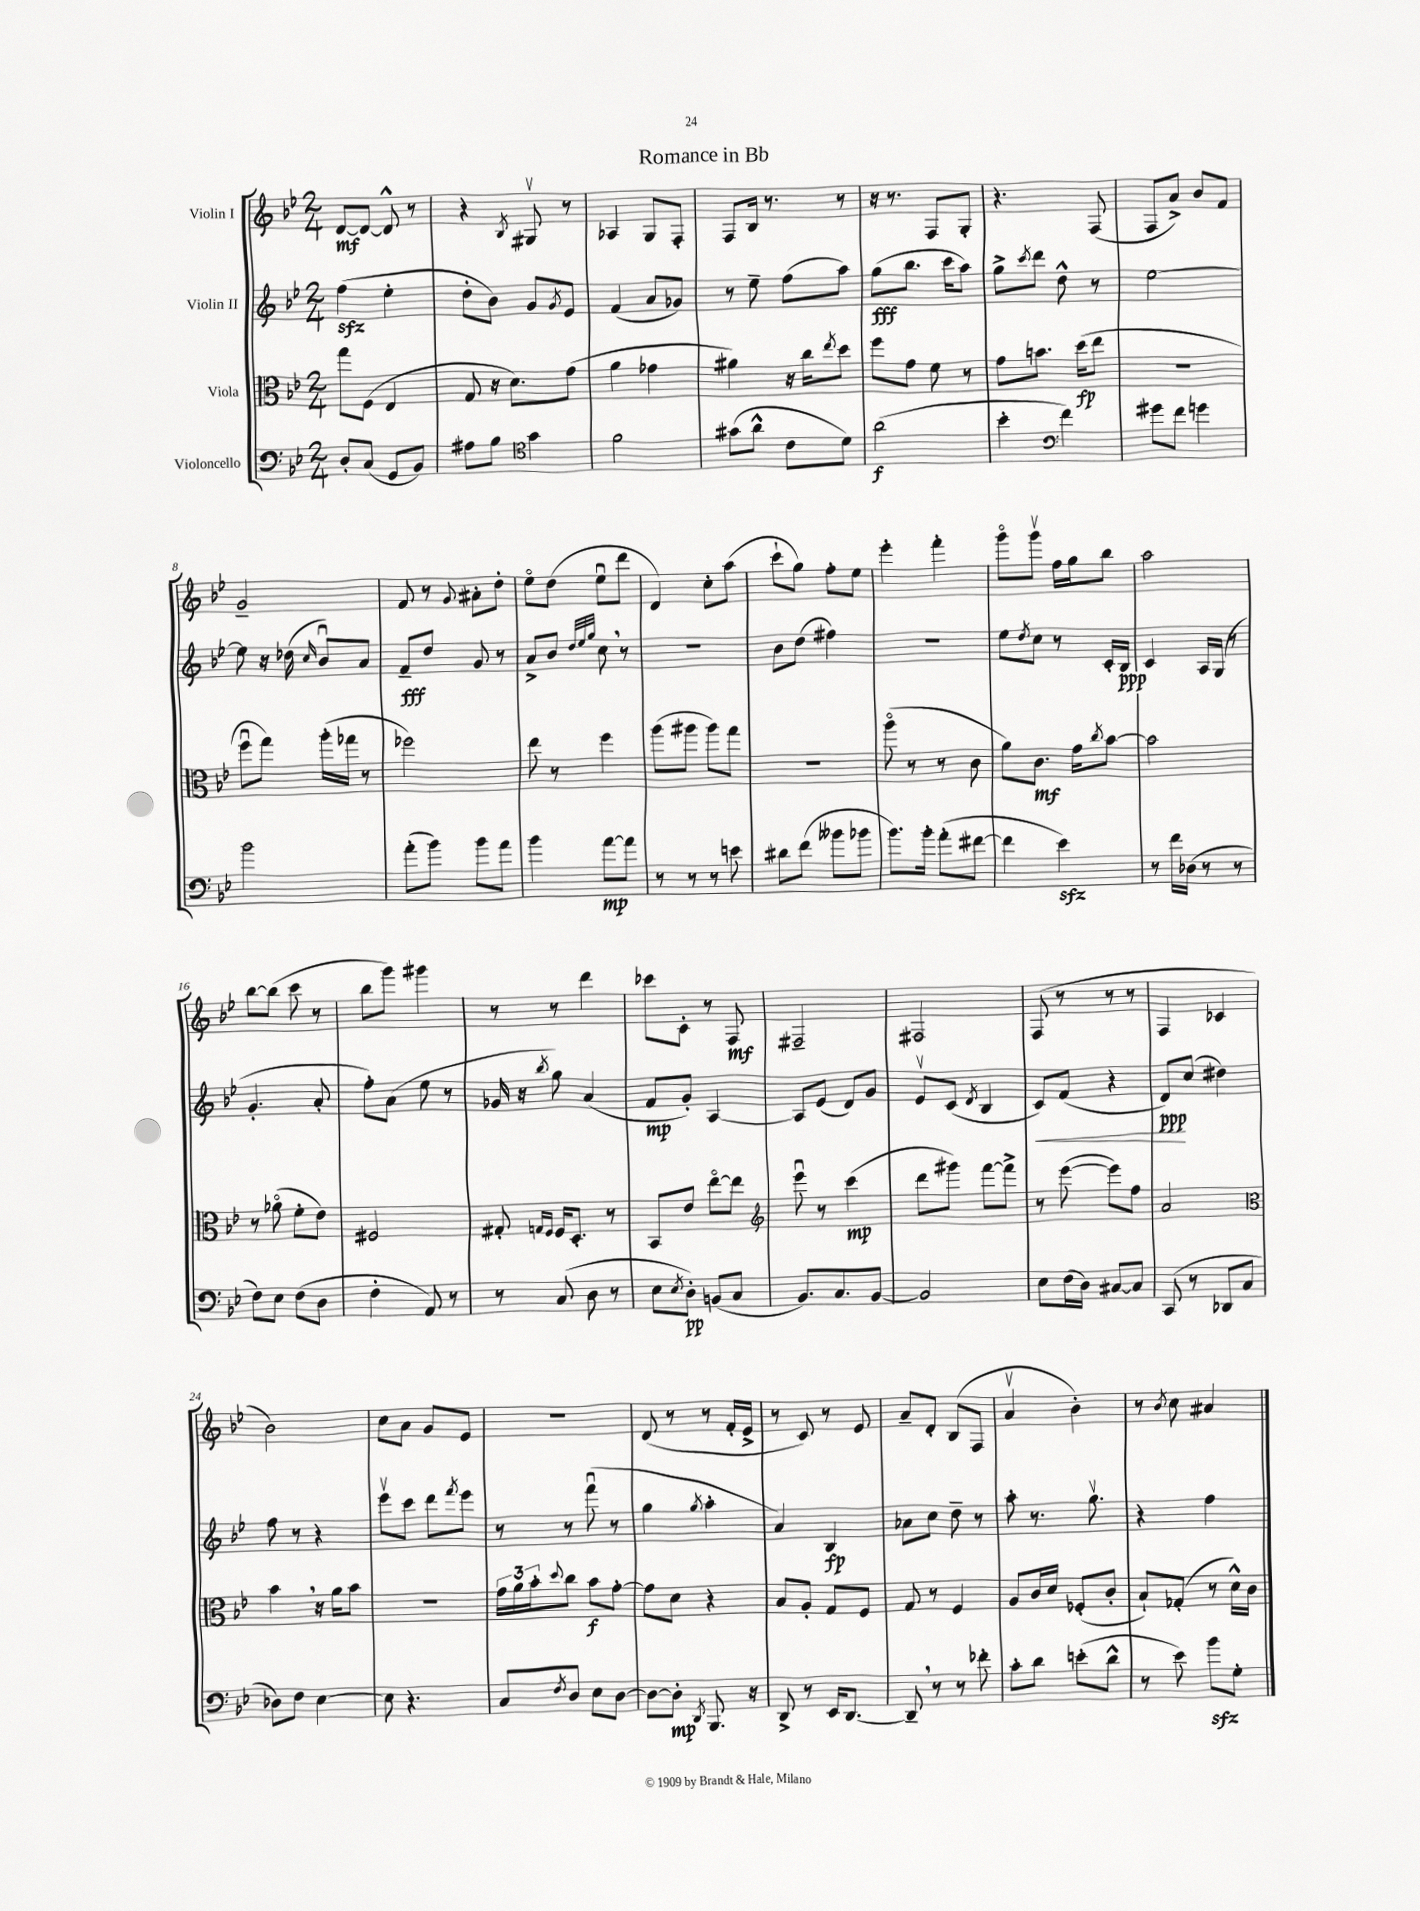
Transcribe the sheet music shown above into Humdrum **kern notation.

**kern	**kern	**kern	**kern
*staff4	*staff3	*staff2	*staff1
*clefF4	*clefC3	*clefG2	*clefG2
*k[b-e-]	*k[b-e-]	*k[b-e-]	*k[b-e-]
*M2/4	*M2/4	*M2/4	*M2/4
8D'	8gg	(4ff	[8d
(8C	(8F	.	8d_
8GG	4E-	4ee-'	8d^^]
8BB-)	.	.	8r
=	=	=	=
8A#	8G	8dd'	4r
8B-	16r	8b-)	.
.	8.d)	.	.
*clefC4	*	*	*
.	.	.	8qB-
4g	.	8g	8G#v
.	.	8qg	.
.	(8g	8e-	8r
=	=	=	=
2f	4a	(4f	4A-
.	4g-	8a	8G
.	.	8g-)	8F'
=	=	=	=
(8g#	4a#)	8r	8F
8a^^	.	8ee-~	16B-
.	.	.	8.r
8c	16r	(8ff	.
.	16cc	.	.
.	8qee-	.	.
8d)	8dd	8aa)	8r
=	=	=	=
(2a	8ff	(8gg	16r
.	.	.	8.r
.	8g	8.bb-	.
.	8f	.	8F
.	.	16ccc	.
.	8r	8aa)	8G'
=	=	=	=
4b-'	8g	8gg^	4.r
.	.	8qccc	.
.	8.b	8ddd	.
*clefF4	*	*	*
4f)	.	8dd^^	.
.	(16dd	.	.
.	8ee-	8r	(8F
=	=	=	=
8g#	2r	[2ee-	8F
8f	.	.	8a^)
4g	.	.	8b-
.	.	.	8f
=	=	=	=
2b-	8ffu	8ee-]	2g~
.	8gg)	16r	.
.	.	(16dd-	.
.	.	16qqcc	.
.	(16aa'	8b-u)	.
.	16gg-	.	.
.	8r	8a	.
=	=	=	=
(8a'	2ff-)	8f~	8f
8b-)	.	8dd	8r
.	.	.	8qqg
8b-	.	8g	8a#'
8a	.	8r	8dd'
=	=	=	=
4b-	8ee-	8a^	8ee-o
.	8r	8b-	(8dd
.	.	32qqdd	.
.	.	32qqee-	.
.	.	32qqgg	.
[8a	4ff	8cc	8ee-u
8a]	.	8r	8ddd
=	=	=	=
8r	(8aa	2r	4d)
8r	8aa#	.	.
8r	8aa#)	.	8cc'
8e	8gg	.	(8aa
=	=	=	=
8d#	2r	8b-	8ccc`
(8f	.	(8dd	8gg)
8b--	.	4ff#)	8ff'
8b-	.	.	8ee-
=	=	=	=
8.b-)	(8aao	2r	4eee-'
.	8r	.	.
16b-'	.	.	.
(8a'	8r	.	4fff'
[8f#	8c	.	.
=	=	=	=
4f#]	8a)	8ee-	8gggo
.	.	8qdd	.
.	8.c	8cc	8gggv
4e-)	.	8r	16ff
.	16g	.	16gg
.	8qcc	.	.
.	[8b-	16c'	8bb-
.	.	16B-	.
=	=	=	=
8r	2b-]	4c	2aa
16f	.	.	.
(16D-	.	.	.
8r	.	16A	.
.	.	(16G	.
8r	.	8r	.
=	=	=	=
8F)	8r	4.g'	[8bb-
8E-	(8a-o	.	(8bb-]
(8F	8f'	.	8ccc
8D	8e-)	8a'	8r
=	=	=	=
4F'	2F#	8ff')	8bb-
.	.	(8a	8ggg)
8AA)	.	8ee-	4ggg#
8r	.	8r	.
=	=	=	=
8r	8G#'	16g-	8r
.	.	16r	.
.	16qqG	.	.
.	16qqF	8qbb-	.
(8C	16F	8gg)	8r
.	8.D'	.	.
8D	.	(4a	4ddd
8r	8r	.	.
=	=	=	=
8E-	8BB-	8f	8ccc-
8qE-	.	.	.
8D')	8e-	8g')	8c'
(8BB	[8ee-o	[4A	8r
8C	8ee-]	.	8F
=	=	=	=
*	*clefG2	*	*
8.BB-)	8eee-u	8A]	2F#~
.	8r	(8e-	.
8.C	.	.	.
.	(4ccc	8d)	.
[8BB-	.	8g	.
=	=	=	=
2BB-]	8ddd	8e-v	2F#
.	8ggg#)	(8c	.
.	.	8qd	.
.	[8fff	4B-	.
.	8fff^]	.	.
=	=	=	=
8E-	8r	8c)	(8F
(16F	([8eee-	(8f	8r
16D)	.	.	.
[8C#	8eee-])	4r	8r
8C#]	8ff	.	8r
=	=	=	=
(8CC	2a	8d)	4F
8r	.	(8cc	.
8DD-	.	4dd#)	4c-
8C	.	.	.
=	=	=	=
*	*clefC3	*	*
8D-)	4b-	8ff	2b-)
8F	.	8r	.
[4E-	16r	4r	.
.	16a	.	.
.	8b-	.	.
=	=	=	=
8E-]	2r	8eee-v	8cc
4.r	.	8ccc	8a
.	.	8ddd	8g
.	.	8qfff	.
.	.	8eee-	8e-
=	=	=	=
8C	24g	8r	2r
.	24a	.	.
.	24b-'	.	.
8qF	8qqdd	.	.
8D	8cc	8r	.
8E-	8b-	(8fffu	.
[8D	[8g'	8r	.
=	=	=	=
8D_	8g]	4gg	(8d
8D']	8d	.	8r
8qDD	.	8qgg	.
8.BBB-	4r	4aa'	8r
.	.	.	16f'
16r	.	.	16e-^
=	=	=	=
8DD^	8B-	4a)	8r
8r	8A'	.	8c)
16EE-	8G	4B-	8r
[8.DD	.	.	.
.	8F	.	8e-
=	=	=	=
8DD~]	8G	8a-	8a~
8r	8r	8cc	8d'
8r	4F	8dd~	(8B-
8f-'	.	8r	8F
=	=	=	=
8c'	8A	8aa'	4av
8d	16c	8.r	.
.	16d	.	.
(8e'	(8F-'	.	4b-')
.	.	8.ggv	.
8d^^	8c'	.	.
=	=	=	=
8r	8B-`)	4r	8r
.	.	.	8qb-
8e-)	(8G-'	.	8cc
8b-	8r	4ff	4a#
8G'	16d^^)	.	.
.	16c	.	.
==	==	==	==
*-	*-	*-	*-
